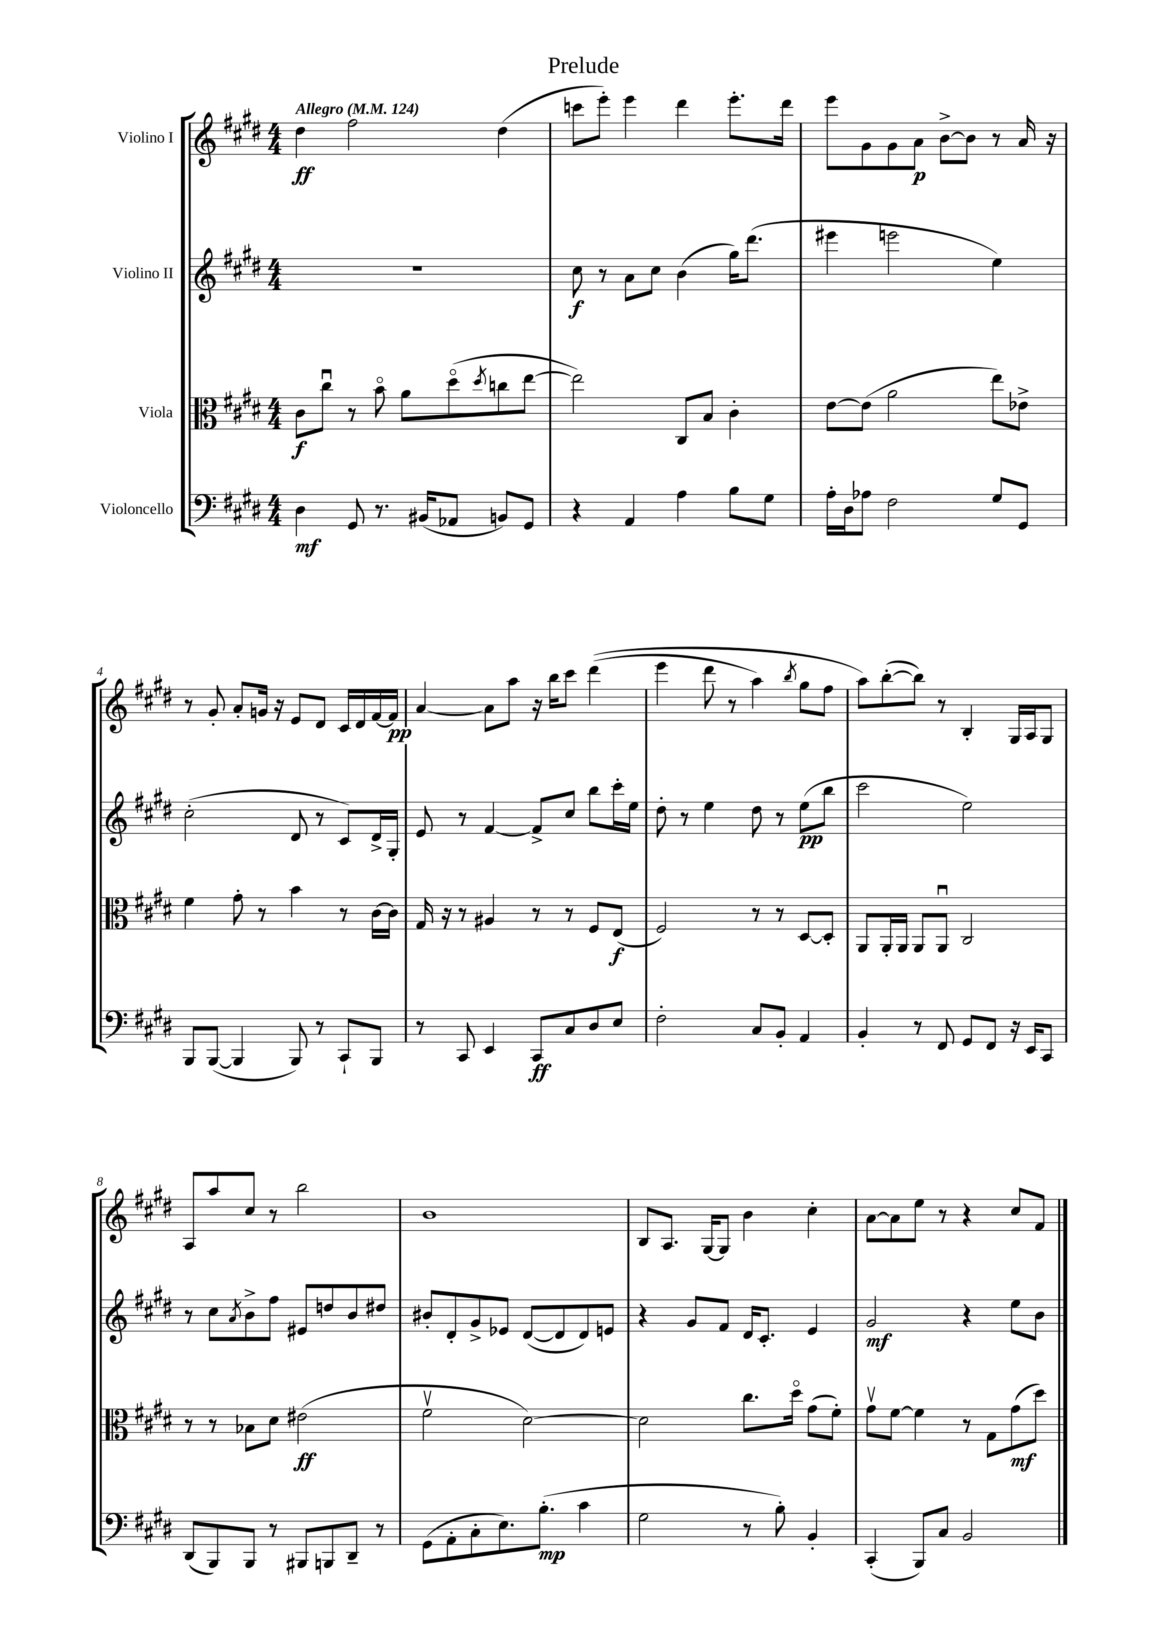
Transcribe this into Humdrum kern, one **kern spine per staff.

**kern	**kern	**kern	**kern
*staff4	*staff3	*staff2	*staff1
*clefF4	*clefC3	*clefG2	*clefG2
*k[f#c#g#d#]	*k[f#c#g#d#]	*k[f#c#g#d#]	*k[f#c#g#d#]
*M4/4	*M4/4	*M4/4	*M4/4
*MM124	*MM124	*MM124	*MM124
4D#	8c#	1r	4dd#
.	8cc#u	.	.
8GG#	8r	.	2ff#
8.r	8bo	.	.
.	8a	.	.
(16BB#	.	.	.
8AA-	(8dd#o	.	.
.	8qdd#	.	.
8BB)	8cc	.	(4dd#
8GG#	[8ee	.	.
=	=	=	=
4r	2ee])	8cc#	8ccc
.	.	8r	8eee')
4AA	.	8a	4eee
.	.	8cc#	.
4A	8C#	(4b	4ddd#
.	8B	.	.
8B	4c#'	16gg#)	8.eee'
.	.	(8.ddd#	.
8G#	.	.	.
.	.	.	16ddd#
=	=	=	=
16A'	[8e	4eee#	8eee
16D#	.	.	.
8A-	(8e]	.	8g#
2F#	2a	2eee	8g#
.	.	.	8a
.	.	.	[8b^
.	.	.	8b]
8G#	8ee)	4ee)	8r
8GG#	8e-^	.	16a
.	.	.	16r
=	=	=	=
8BBB	4f#	(2cc#'	8r
([8BBB	.	.	8g#'
4BBB]	8g#'	.	8a'
.	8r	.	16g
.	.	.	16r
8BBB)	4b	8d#	8e
8r	.	8r	8d#
8CC#`	8r	8c#)	16c#
.	.	.	16d#
8BBB	[16c#	16d#^	[16f#
.	16c#]	16G#'	16f#]
=	=	=	=
8r	16G#	8e	[4a
.	16r	.	.
8CC#	8r	8r	.
4EE	4A#	[4f#	8a]
.	.	.	8aa
8CC#	8r	8f#^]	16r
.	.	.	16bb
8C#	8r	8cc#	8ccc#
8D#	8F#	8bb	&((4ddd#
8E	(8E	16ccc#'	.
.	.	16ee	.
=	=	=	=
2F#'	2F#)	8dd#'	4eee
.	.	8r	.
.	.	4ee	8ddd#
.	.	.	8r
8C#	8r	8dd#	4aa)
8BB'	8r	8r	.
.	.	.	8qbb
4AA	[8D#	(8ee	8gg#
.	8D#']	8bb	8ff#
=	=	=	=
4BB'	8AA	2ccc#	8aa&)
.	16AA'	.	([8bb'
.	16AA	.	.
8r	8AA	.	8bb])
8FF#	8AAu	.	8r
8GG#	2C#	2ee)	4B'
8FF#	.	.	.
16r	.	.	16G#
16EE	.	.	16A
8CC#	.	.	8G#
=	=	=	=
(8DD#	8r	8r	8A
8BBB)	8r	8cc#	8aa
.	.	8qa	.
8BBB	8B-	8b^	8cc#
8r	8d#	8ff#	8r
8BBB#	(2e#	8e#	2bb
8BBB	.	8dd	.
8DD#~	.	8b	.
8r	.	8dd#	.
=	=	=	=
(8GG#	2f#v	8b#'	1b
8AA'	.	8d#'	.
8C#'	.	8g#^	.
8.E)	.	8e-	.
.	[2d#)	([8d#	.
(8.B'	.	.	.
.	.	8d#]	.
4c#	.	8d#)	.
.	.	8e	.
=	=	=	=
2G#	2d#]	4r	8B
.	.	.	8.A
.	.	8g#	.
.	.	.	[16G#
.	.	8f#	8G#]
8r	8.cc#	16d#	4b
.	.	8.c#'	.
8B')	.	.	.
.	16dd#o	.	.
4BB'	(8g#	4e	4cc#'
.	8f#')	.	.
=	=	=	=
(4CC#'	8g#v	2g#	[8a
.	[8f#	.	8a]
8BBB)	4f#]	.	8ee
8C#	.	.	8r
2BB	8r	4r	4r
.	8G#	.	.
.	(8g#	8ee	8cc#
.	8dd#)	8b	8f#
==	==	==	==
*-	*-	*-	*-
